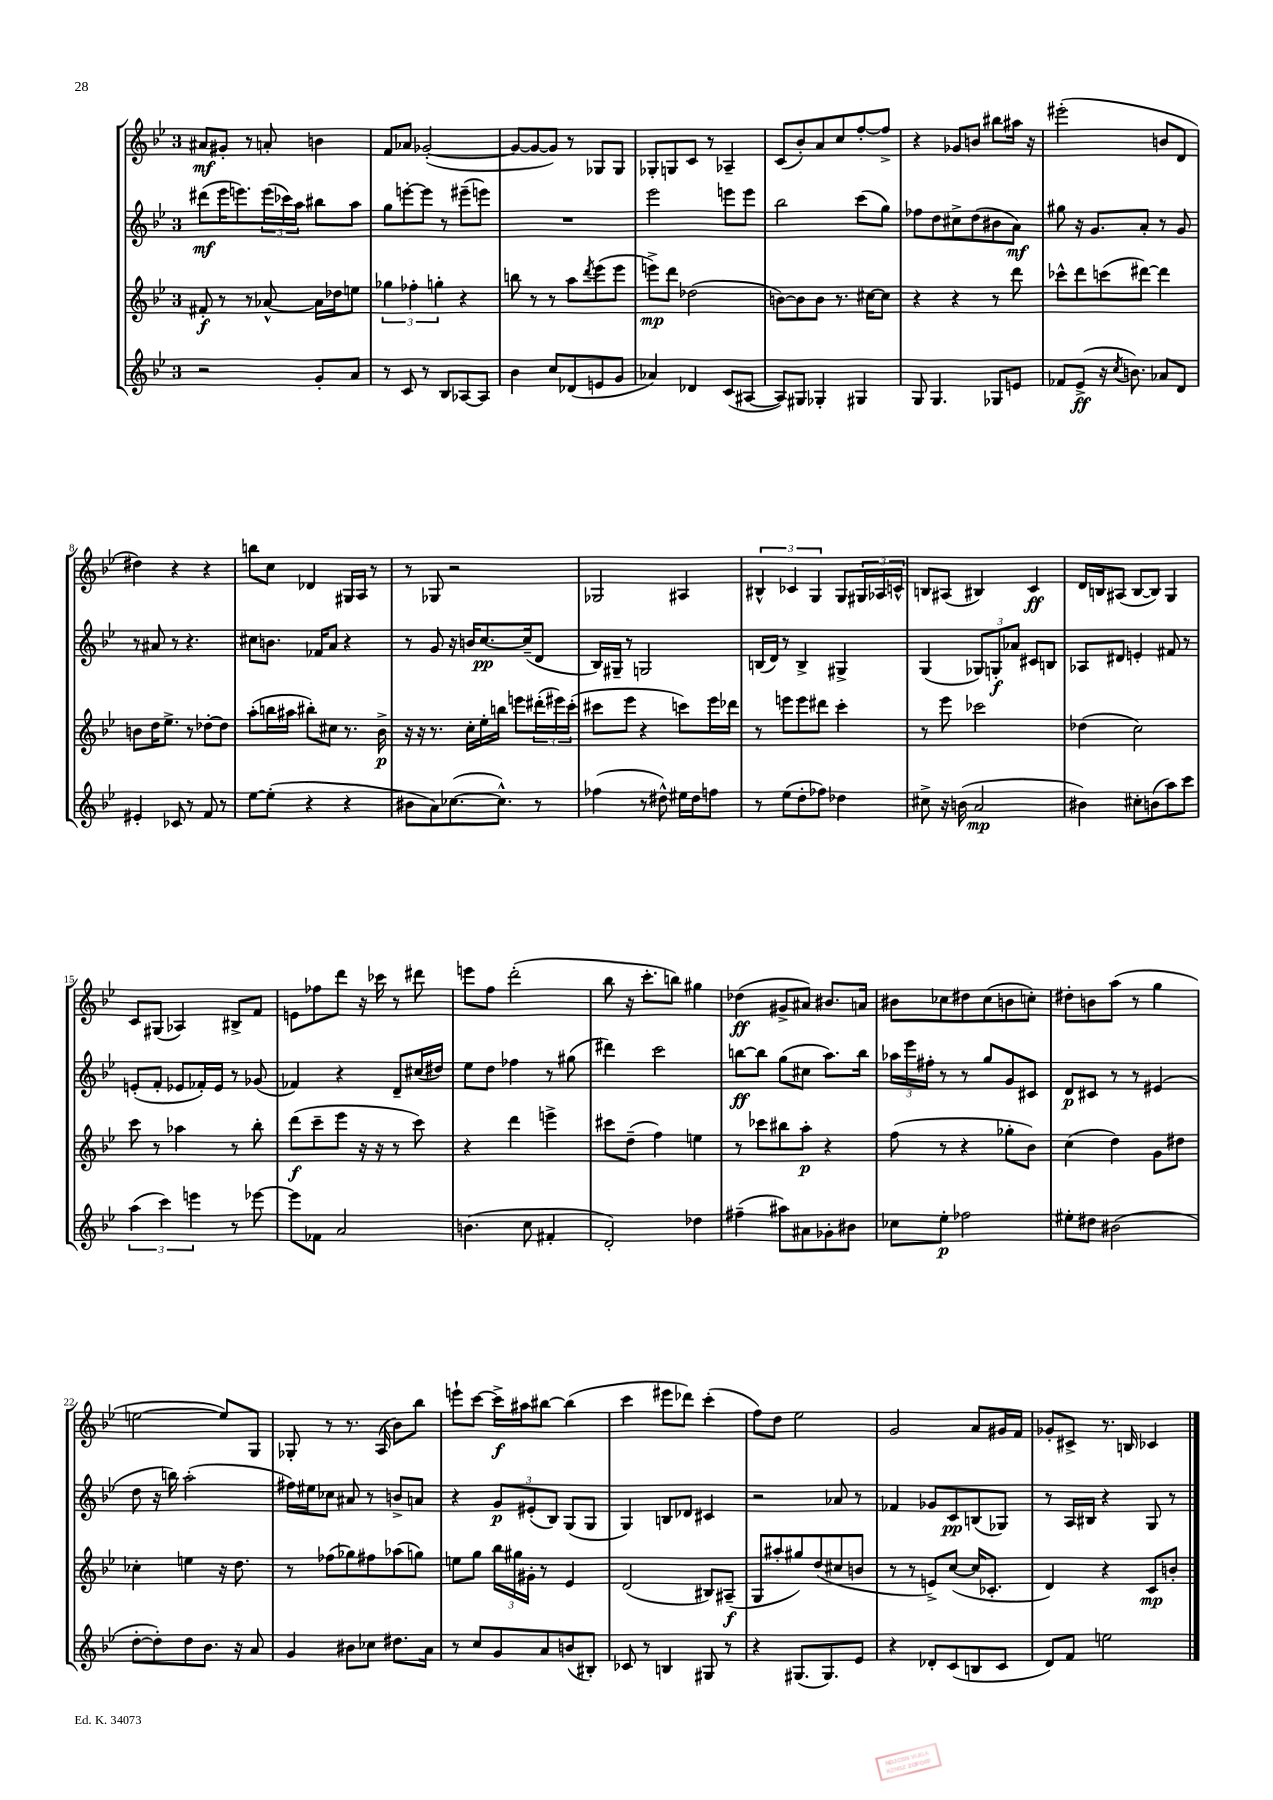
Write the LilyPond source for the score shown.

<<
\new StaffGroup <<
\new Staff = "s0" {
    \clef treble \key bes \major \once \override Staff.TimeSignature.style = #'single-digit \time 3/4
    ais'8\mf gis'8-. r8 a'8-. b'4 |
    f'8 aes'8 ges'2~-.( |
    ges'8~ ges'8~ ges'8) r8 ges8 ges8 |
    ges8-. g8 c'8 r8 aes4-- |
    c'8( bes'8-.) a'8 c''8 f''8~-. f''8-> |
    r4 ges'8 b'8 bis''8 ais''16 r16 |
    eis'''2-.( b'8 d'8 |
    dis''4) r4 r4 |
    b''8 c''8 des'4 gis16 a16 r8 |
    r8 ges8 r2 |
    ges2 ais4 |
    \tuplet 3/2 { bis4-^ ces'4 g4 } g8 \tuplet 3/2 { gis16 aes16 c'16-^ } |
    b8 ais8( bis4) c'4\ff |
    d'16 b16 ais8( b8~ b8) g4 |
    c'8 gis8( aes4) bis8-> f'8 |
    e'8 fes''8 d'''8 r16 ces'''16 r8 dis'''8 |
    e'''8 f''8 d'''2-.( |
    bes''8 r16 c'''8.-. b''8) gis''4 |
    des''4\ff( gis'8-> ais'8) bis'8. a'16 |
    bis'8 ces''8 dis''8 ces''8( b'8 c''8-.) |
    dis''8-. b'8 a''8( r8 g''4 |
    e''2~ e''8) g8 |
    ges8-. r8 r8. a16( bes'8) bes''8 |
    e'''8-! c'''8~ c'''16->\f ais''16 bis''8~ bis''4( |
    c'''4 eis'''8 des'''8) c'''4-.( |
    f''8) d''8 ees''2 |
    g'2 a'8 gis'16 f'16 |
    ges'8-. cis'8-> r8. b16 ces'4 \bar "|." |
}
\new Staff = "s1" {
    \clef treble \key bes \major \once \override Staff.TimeSignature.style = #'single-digit \time 3/4
    dis'''8\mf( ees'''16 e'''8.) \tuplet 3/2 { e'''16( ces'''16) a''16 } bis''8 a''8 |
    g''8 e'''8~-. e'''8 r8 eis'''8--( e'''8) |
    R2. |
    ees'''2 e'''8 e'''8 |
    bes''2 c'''8( g''8) |
    fes''8 d''8 cis''8-> d''8( bis'8 a'8\mf) |
    gis''8 r16 g'8. a'8-. r8 g'8 |
    r8 ais'8 r8 r4. |
    cis''8 b'8. fes'16 a'8 r4 |
    r8 g'8 r16 b'16 c''8.~\pp c''16--( d'8 |
    bes16) gis16-- r8 g2 |
    b16( d'16) r8 b4-> gis4-> |
    g4( \tuplet 3/2 { ges8) g8-.\f aes'8 } cis'8 b8 |
    aes8 dis'8 e'4-. fis'8 r8 |
    e'8-.( f'8-. ees'8 fes'16-.) ees'16 r8 ges'8( |
    fes'4) r4 d'8-- cis''16( dis''16) |
    ees''8 d''8 fes''4 r8 gis''8( |
    dis'''4) c'''2 |
    b''8~\ff b''8 g''8( cis''8 a''8.) b''16 |
    \tuplet 3/2 { aes''16 ees'''16 fis''16-. } r8 r8 g''8 g'8 cis'8 |
    d'8\p cis'8 r8 r8 eis'4( |
    d''8 r16 b''16) a''2-.( |
    fis''16) eis''16 ces''8 ais'8 r8 b'8-> a'8 |
    r4 \tuplet 3/2 { g'8\p eis'8-.( bes8) } g8( g8 |
    g4) b8 des'8 cis'4 |
    r2 aes'8 r8 |
    fes'4 ges'8 c'8\pp b8( ges8) |
    r8 a16 bis16 r4 g8 r8 \bar "|." |
}
\new Staff = "s2" {
    \clef treble \key bes \major \once \override Staff.TimeSignature.style = #'single-digit \time 3/4
    fis'8-.\f r8 r8 aes'8~-^ aes'16 des''16 e''8 |
    \tuplet 3/2 { ges''4 fes''4-. g''4-. } r4 |
    b''8 r8 r8 a''8 \acciaccatura { d'''8 } ees'''8( ees'''8 |
    e'''8->\mp) d'''8 des''2( |
    b'8~) b'8 b'8 r8. cis''16~ cis''8 |
    r4 r4 r8 d'''8 |
    ces'''8-^ d'''8 c'''8( dis'''8~) dis'''4 |
    b'8 d''16 ees''8.-> r8 des''8~-. des''8 |
    a''8-.( b''16 ais''16 bis''8-.) cis''8 r8. bes'16->\p |
    r16 r16 r8. c''16-. ees''16-. b''16 e'''8 \tuplet 3/2 { dis'''16-.( eis'''16) c'''16-.( } |
    cis'''8 ees'''8 r4 c'''8) ees'''16 des'''16 |
    r8 e'''8 e'''8 dis'''8 c'''4-. |
    r8 ees'''8 ces'''2 |
    des''4( c''2) |
    c'''8 r8 aes''4 r8 bes''8-. |
    d'''8\f( c'''8-- ees'''8 r16 r16 r8 c'''8) |
    r4 d'''4 e'''4-> |
    cis'''8 d''8--( f''4) e''4 |
    r8 ces'''8 bis''8 a''8-.\p r4 |
    f''8( r8 r4 ges''8-. bes'8) |
    c''4( d''4) g'8 dis''8 |
    ces''4-. e''4 r16 d''8. |
    r8 fes''8( ges''8) fis''8 aes''8( g''8) |
    e''8 g''8 \tuplet 3/2 { bes''16 gis''16 gis'16-. } r8 ees'4 |
    d'2( bis8) ais8--\f( |
    g8 ais''8-. gis''8) d''8( cis''8 b'8 |
    r8 r8 e'8->) c''8~( c''16 ces'8.-. |
    d'4) r4 c'8\mp b'8-. \bar "|." |
}
\new Staff = "s3" {
    \clef treble \key bes \major \once \override Staff.TimeSignature.style = #'single-digit \time 3/4
    r2 g'8-. a'8 |
    r8 c'8 r8 bes8 aes8~ aes8 |
    bes'4 c''8 des'8( e'8 g'8 |
    aes'4) des'4 c'8( ais8~ |
    ais8) gis8 ges4-. gis4 |
    g8 g4. ges8 e'8 |
    fes'8 ees'8->\ff( r16 \acciaccatura { c''8 } b'8.) aes'8 d'8 |
    eis'4-. ces'8 r8 f'8 r8 |
    ees''8~ ees''8-.( r4 r4 |
    bis'8 a'8) ces''8.~( ces''8.-^) r8 |
    fes''4( r8 dis''8-^) eis''16 dis''16 f''8 |
    r8 ees''8( d''8-. fes''8) des''4 |
    cis''8-> r16 b'16( a'2\mp |
    bis'4) cis''8-. b'8( a''8) c'''8 |
    \tuplet 3/2 { a''4( c'''4) e'''4 } r8 ees'''8~ |
    ees'''8 fes'8 a'2 |
    b'4.( c''8 fis'4-. |
    d'2-.) des''4 |
    fis''4--( ais''8) ais'8 ges'8-. bis'8 |
    ces''8 ees''8-.\p fes''2 |
    eis''8-. dis''8 bis'2( |
    d''8~-. d''8-.) d''8 bes'8. r16 a'8 |
    g'4 bis'8 ces''8 dis''8. a'16 |
    r8 c''8 g'8 a'8 b'8( bis8-.) |
    ces'8 r8 b4 gis8 r8 |
    r4 gis8.( gis8.) ees'8 |
    r4 des'8-. c'8( b8 c'8 |
    d'8) f'8 e''2 \bar "|." |
}
>>
>>
